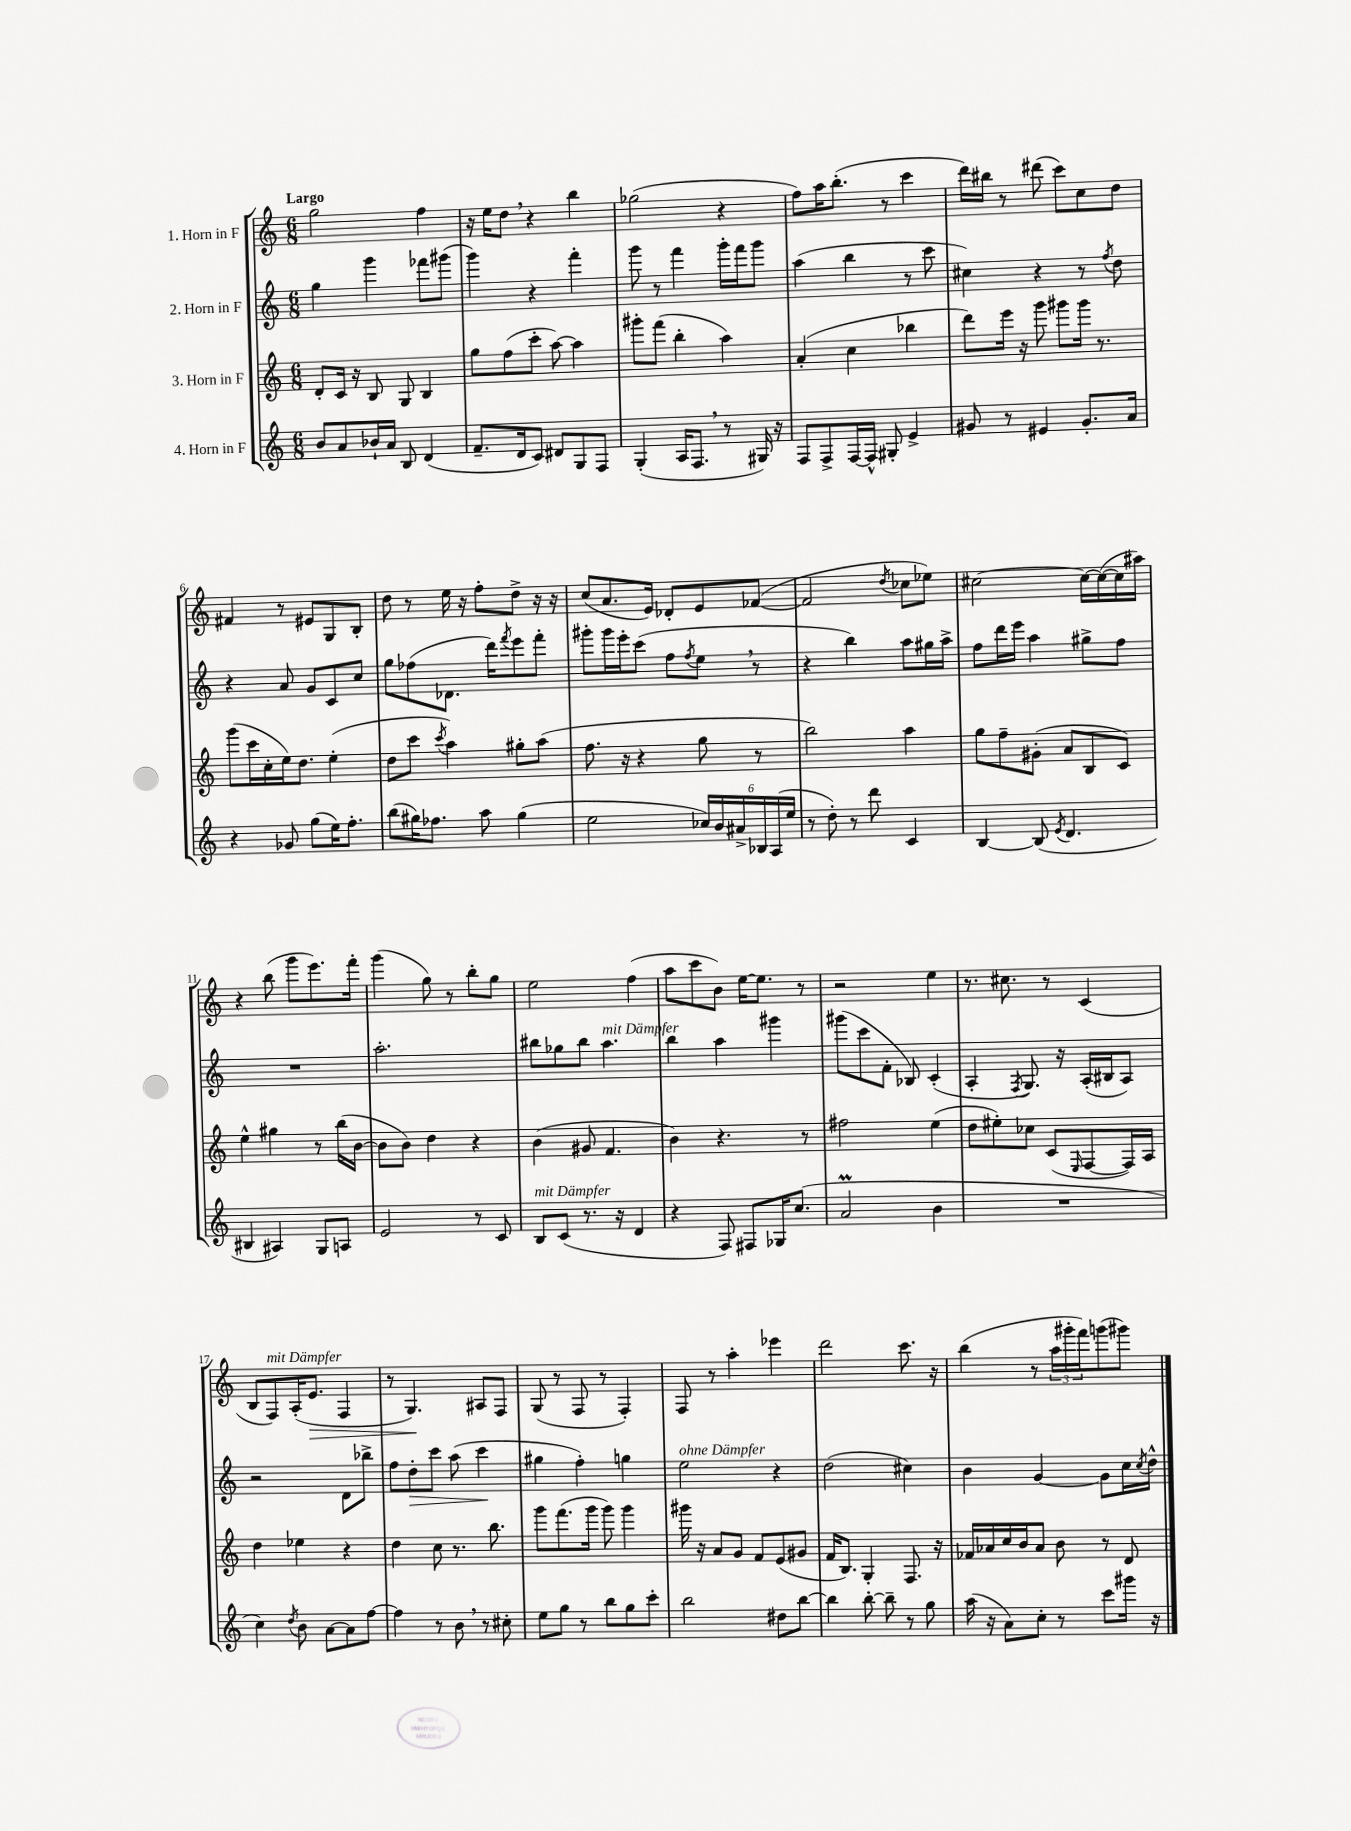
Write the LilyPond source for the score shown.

<<
\new StaffGroup <<
\new Staff = "s0" \with { instrumentName = "1. Horn in F" } {
    \clef treble \key c \major \numericTimeSignature \time 6/8 \tempo "Largo"
    g''2 f''4 |
    r16 e''16 d''8 \breathe r4 b''4 |
    ges''2( r4 |
    f''8) a''16 b''8.-.( r8 c'''4 |
    d'''16) bis''16 r8 dis'''8( c'''8) c''8 d''8 |
    fis'4 r8 eis'8 g8 b8-. |
    d''8 r8 e''16 r16 f''8-. d''8-> r16 r16 |
    c''8( a'8. e'16) des'8-. e'8 fes'8~( |
    fes'2 \acciaccatura { d''8 } ces''8 ees''8) |
    cis''2~ cis''16~ cis''16~( cis''16 ais''16) |
    r4 b''8( g'''8 e'''8.) f'''16-. |
    g'''4( g''8) r8 b''8-. g''8 |
    e''2 f''4( |
    a''8 c'''8 b'8) e''16~ e''8. r8 |
    r2 e''4 |
    r8. cis''8. r8 c'4( |
    b8 f8^\markup { \italic "mit Dämpfer" }) a16-.( e'8.\> f4 |
    r8 g4.\!) ais8 f8 |
    g8( r8 f8 r8 f4-.) |
    f8 r8 a''4-. ees'''4 |
    d'''2 c'''8. r16 |
    b''4( r8 \tuplet 3/2 { a''16 gis'''16-. f'''16) } g'''8( gis'''8) \bar "|." |
}
\new Staff = "s1" \with { instrumentName = "2. Horn in F" } {
    \clef treble \key c \major \numericTimeSignature \time 6/8
    g''4 g'''4 fes'''8 gis'''8( |
    g'''4) r4 f'''4-. |
    g'''8 r8 f'''4 g'''16-. f'''16 g'''8 |
    a''4( b''4 r8 c'''8 |
    cis''4) r4 r8 \acciaccatura { f''8 } d''8 |
    r4 a'8 g'8 c'8 c''8 |
    g''8 fes''8( des'8. d'''16) \acciaccatura { f'''8 } e'''8 f'''8-. |
    gis'''8-. gis'''16 e'''16-. c'''8( f''8 \acciaccatura { f''8 } e''8 \breathe r8 |
    r4 b''4) a''8 gis''16 a''16-> |
    f''8 d'''16 e'''16 a''4 gis''8-> f''8 |
    R2. |
    a''2.-. |
    bis''8 ges''8 bis''8 a''4.^\markup { \italic "mit Dämpfer" } |
    b''4 a''4 gis'''4 |
    gis'''8( c'''8 f'8-. bes8) c'4-.( |
    a4-. \acciaccatura { f8 } g8.) r16 a16-.( bis16 a8) |
    r2 d'8 bes''8-> |
    f''8 d''8-.\> c'''8 a''8( c'''4\! |
    gis''4 f''4-.) g''4 |
    e''2^\markup { \italic "ohne Dämpfer" } r4 |
    d''2( cis''4) |
    b'4 g'4~ g'8 c''16 \acciaccatura { c''8 } d''16-^ \bar "|." |
}
\new Staff = "s2" \with { instrumentName = "3. Horn in F" } {
    \clef treble \key c \major \numericTimeSignature \time 6/8
    d'8-. c'16 r16 b8 g8 b4 |
    g''8 f''8( c'''8-. a''8~) a''4 |
    gis'''8-. f'''8( b''4-. a''4) |
    a'4-.( c''4 bes''4 |
    d'''8) e'''16 r16 g'''8 gis'''8 gis'''16 r8. |
    g'''8( c'''16 c''16-. e''16) d''8. e''4-.( |
    d''8 c'''8 \acciaccatura { c'''8 } a''4) gis''8-. a''8( |
    f''8. r16 r4 g''8 r8 |
    b''2) a''4 |
    g''8 f''8-- gis'8-.( a'8 b8 c'8) |
    e''4-^ gis''4 r8 b''16( b'16~ |
    b'8 b'8) d''4 r4 |
    b'4( gis'8 f'4. |
    b'4) r4. r8 |
    fis''2 e''4( |
    d''8 eis''8-.) ces''8 c'8( \grace { e16 } f8~ f16) a16 |
    d''4 ees''4 r4 |
    d''4 c''8 r8. b''8. |
    g'''8 f'''8.( g'''16 g'''8) g'''4 |
    gis'''16 r16 a'8 g'8 f'8 e'8( gis'8 |
    f'16 b8.) g4-. f8. r16 |
    fes'16 aes'16 c''16 b'16 aes'8 b'8 r8 d'8 \bar "|." |
}
\new Staff = "s3" \with { instrumentName = "4. Horn in F" } {
    \clef treble \key c \major \numericTimeSignature \time 6/8
    b'8 a'8 bes'16-! a'16 b8 d'4( |
    f'8.-- d'16 c'8) dis'8 g8 f8 |
    g4-.( a16 f8. \breathe r8 gis16) r16 |
    f8 f8-> f16~ f16-^ gis8-. e'4-> |
    gis'8 r8 eis'4 gis'8.-. a'16 |
    r4 ges'8 g''8( e''16) f''8.-. |
    b''8( gis''16) fes''8. a''8 gis''4( |
    e''2 \tuplet 6/4 { ces''16) b'16 ais'16-> bes16 a16( e''16 } |
    r8 d''8-.) r8 d'''8 c'4 |
    b4~ b8( \acciaccatura { e'8 } d'4. |
    bis4 ais4) g8 a8 |
    e'2 r8 c'8 |
    b8^\markup { \italic "mit Dämpfer" } c'8( r8. r16 d'4 |
    r4 f8) fis8 ges16 c''8.( |
    a'2\prall b'4 |
    R2. |
    c''4) \acciaccatura { d''8 } b'8 a'8~ a'8 f''8~ |
    f''4 r8 b'8 \breathe r8 cis''8-. |
    e''8 g''8 r8 b''8 g''8 c'''8-. |
    b''2 dis''8 b''8~ |
    b''4 b''8~-. b''8-- r8 g''8 |
    a''16( r16 a'8) c''8-. r8 c'''8 gis'''16 r16 \bar "|." |
}
>>
>>
